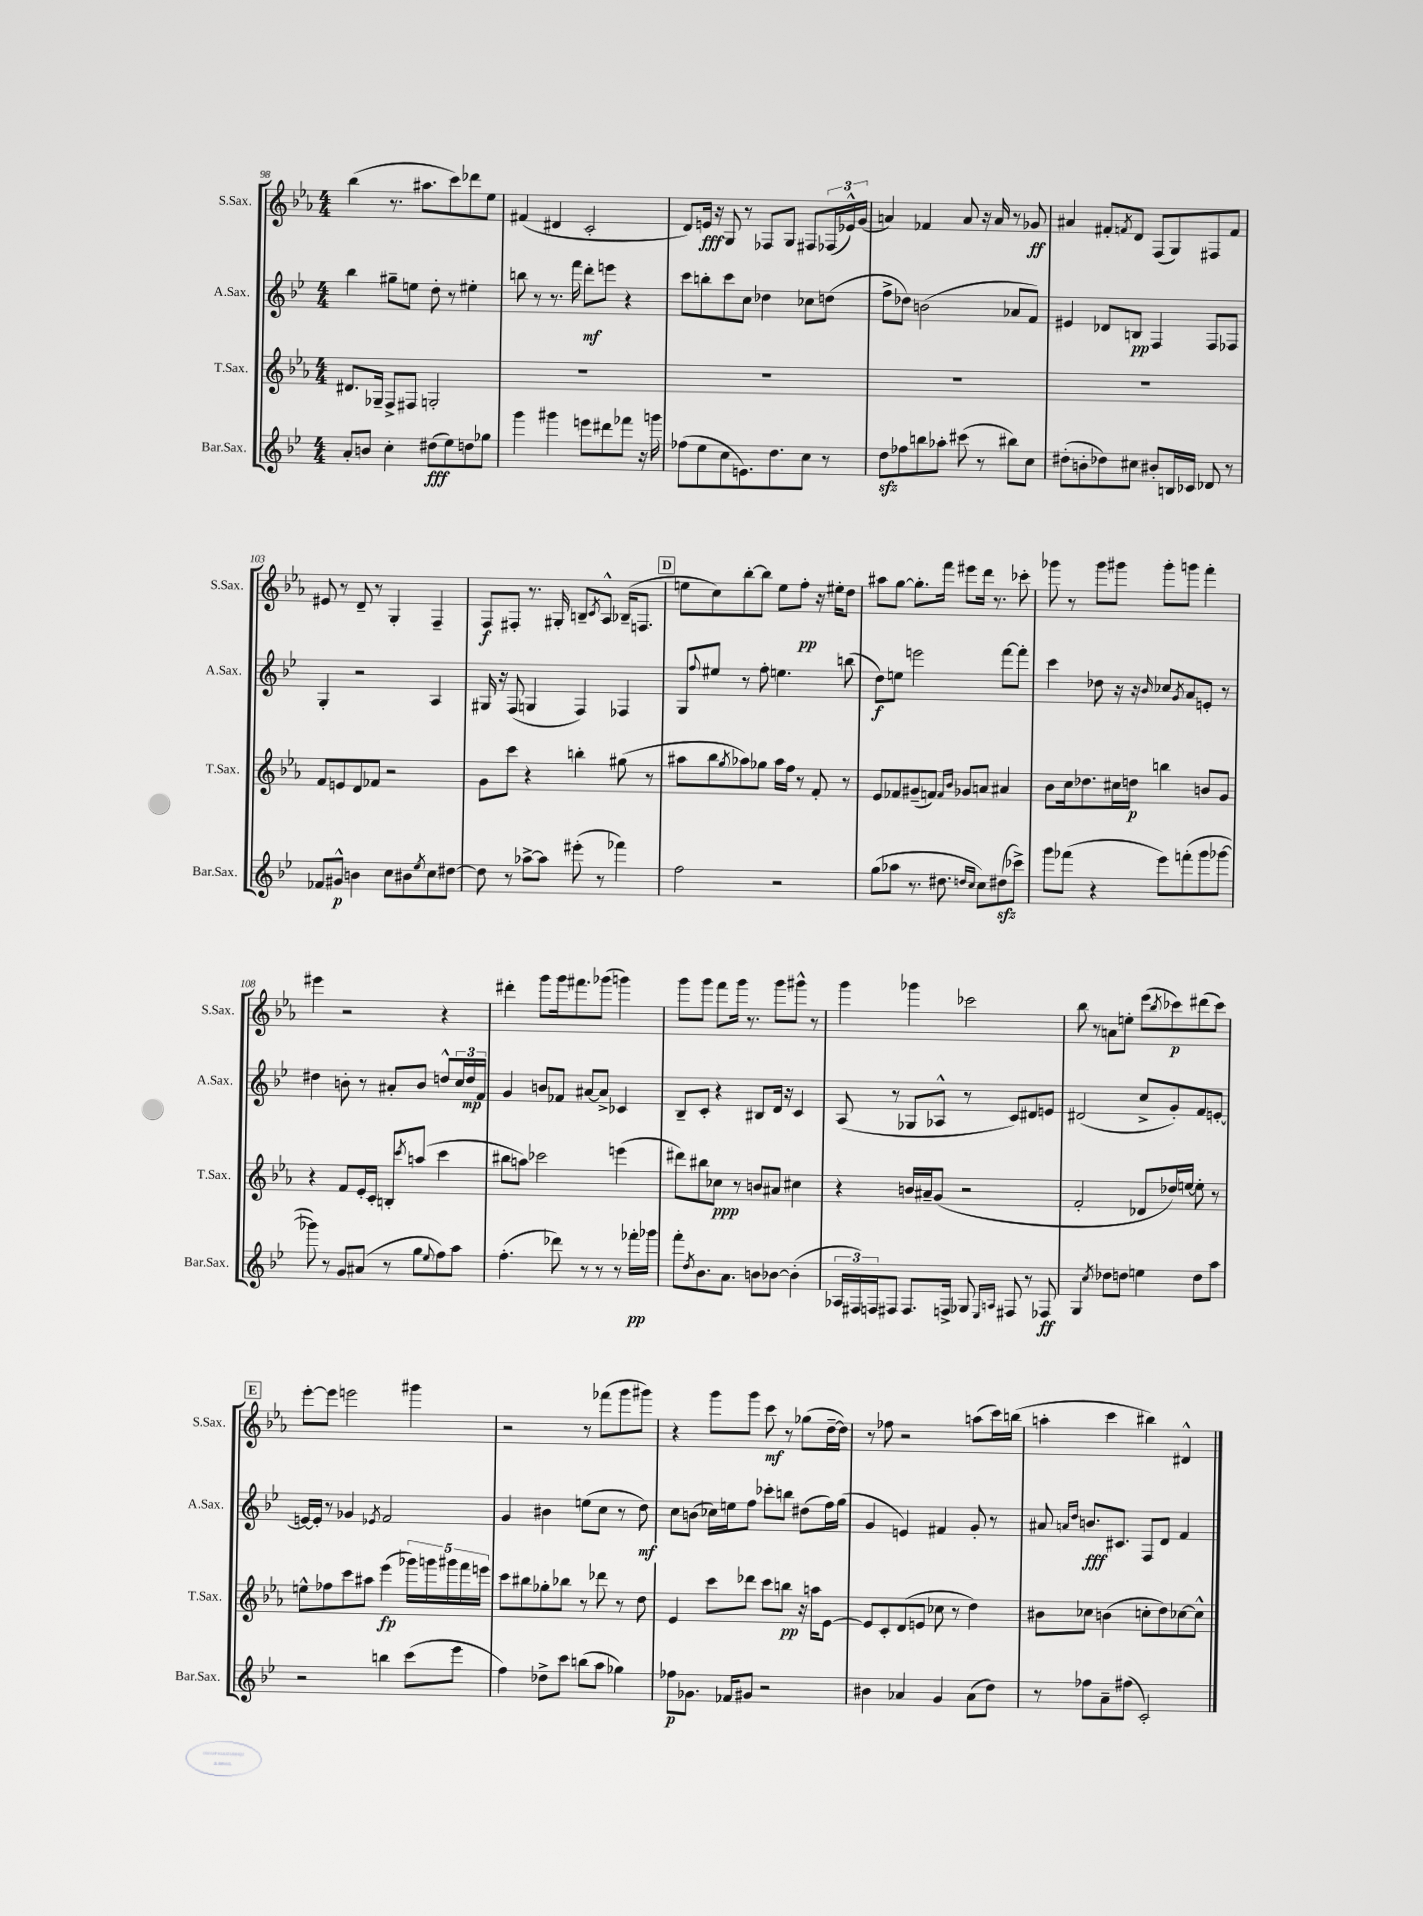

**kern	**kern	**kern	**kern
*staff4	*staff3	*staff2	*staff1
*clefG2	*clefG2	*clefG2	*clefG2
*k[b-e-]	*k[b-e-a-]	*k[b-e-]	*k[b-e-a-]
*M4/4	*M4/4	*M4/4	*M4/4
8a'	8.d#	4bb-	(4bb-
8b	.	.	.
.	16G-~	.	.
4cc'	8F^	8gg#~	8.r
.	8F#	8ee	.
.	.	.	8.aa#
(8dd#	2G'	8dd'	.
8ee-)	.	8r	8ccc)
8dd	.	4ee#'	8ddd-
8gg-	.	.	8ee-
=	=	=	=
4ggg	1r	8bb	(4f#
.	.	8r	.
4ggg#	.	8.r	4d#
.	.	16fff	.
8eee	.	8ddd'	2c'
8ddd#	.	8eee	.
8fff-	.	4r	.
16r	.	.	.
16ggg	.	.	.
=	=	=	=
(8ff-	1r	8ccc	8d)
8ee-	.	8bb'	16e
.	.	.	16r
8cc	.	8ccc	8G
8.e)	.	8cc	8r
.	.	4dd-	8F-
8.dd	.	.	.
.	.	.	8G
8cc	.	8cc-	8F#
8r	.	(8dd	(24F-
.	.	.	24e-^^)
.	.	.	(24g
=	=	=	=
8dd	1r	8ff^	4a)
8ff-	.	8dd-)	.
8bb	.	(2b	4f-
8aa-'	.	.	.
(8ccc#	.	.	8a
8r	.	.	16r
.	.	.	16a
8bb#)	.	8a-	8r
8cc	.	8f)	8g-
=	=	=	=
(8dd#'	1r	4e#	4a#
8b'	.	.	.
8dd-)	.	8d-	8f#'
.	.	.	8qf
8cc#	.	8B	8d
8b#'	.	4F	(8F
16B	.	.	8G)
16c-	.	.	.
8d-	.	8F	8F#
8r	.	8F-	8f
=	=	=	=
8f-	8f	4G'	8e#
8g#^^	8e	.	8r
4b	8d	2r	8d~
.	8f-	.	8r
8cc	2r	.	4G'
8b#	.	.	.
8qee-	.	.	.
8cc	.	4A	4F~
[8dd#	.	.	.
=	=	=	=
8dd#]	8g	16G#	8F
.	.	16r	.
8r	8ccc	(8F	8F#'
[8aa-^	4r	4G	8.r
8aa-]	.	.	.
.	.	.	16G#'
(8eee#'	4bb'	4F)	8B~
.	.	.	8qc
8r	.	.	8A-^^
4fff-)	(8gg#	4F-	(16B-~
.	.	.	8.F
.	8r	.	.
=	=	=	=
2ff	8aa#	8G	8ee
.	.	8qqff	.
.	8bb-	8ee#	8cc)
.	8qgg	.	.
.	8aa-)	8r	[8bb-'
.	8gg-	8ff'	8bb-]
2r	16aa-	4.ee	8ee
.	16ff	.	.
.	8r	.	8ff'
.	8f'	.	16r
.	.	.	16ee#'
.	8r	(8bb	8dd
=	=	=	=
(8gg	8e-	8dd)	8aa#
8aa-	8f-	8ee	[8gg
8.r	(8g#~	2eee	8.gg']
.	8f)	.	.
8.dd#	.	.	16fff
.	16qqf	.	.
.	16qqb-	.	.
.	8g-	.	8eee#
16qqdd	.	.	.
16qqcc	.	.	.
8cc)	8a	.	16ddd
.	.	.	8.r
(8dd#	4a#	[8fff	.
8ccc-^)	.	8fff']	8ccc-'
=	=	=	=
8ggg	8b-	4ccc	8ggg-
(8fff-	16cc	.	8r
.	8.dd-	.	.
4r	.	8dd-	8ggg-
.	16cc#	16r	8ggg#
.	16dd	16r	.
.	.	16qqb-	.
8eee-)	4bb	8cc-	8ggg#'
.	.	8qg	.
(8fff'	.	8a	8ggg
8ggg	8b	8e'	4fff'
[8ggg-	8g	8r	.
=	=	=	=
8ggg-])	4r	4dd#	4eee#
8r	.	.	.
8g	8f	8b'	2r
(8a#	16e-'	8r	.
.	16c'	.	.
8r	8B'	8a#'	.
.	8qccc	.	.
8gg	(8aa	8b	.
8qqee-	.	.	.
8ff)	4ccc	8dd^^	4r
8aa	.	24cc	.
.	.	24dd	.
.	.	24f	.
=	=	=	=
(4.ff'	8bb#	4g	4ddd#'
.	8aa)	.	.
.	2ccc-	8b	8ggg
8ddd-)	.	8f-	16ggg
.	.	.	8.fff#
8r	.	[8a#	.
8r	.	8a#^]	(8ggg-
8r	(4eee	4c-	4ggg)
16fff-'	.	.	.
16ggg-	.	.	.
=	=	=	=
8fff'	8ddd#)	8B-~	8ggg
8qdd	.	.	.
8.b-	8bb#	8c'	8ggg
.	8cc-	4r	8fff
8.a	.	.	.
.	8r	.	16ggg
.	.	.	8.r
8b	8b	8B#	.
[8b-	8a#	16d	8ggg
.	.	16r	.
(4b-']	4cc#	4c	8ggg#^^
.	.	.	8r
=	=	=	=
24A-	4r	(8A	4ggg
24F#)	.	.	.
24F	.	.	.
8F#	.	8r	.
8.F#	16b	8G-	4ggg-
.	16a#~	.	.
.	(8g	8A-^^	.
16F^	.	.	.
8G-	2r	8r	2ccc-
16qqE-	.	.	.
16qqA	.	.	.
8F#	.	8c)	.
8r	.	8d#	.
8F-	.	8e	.
=	=	=	=
4G	2f'	(2d#	8bb-
.	.	.	8r
8qcc	.	.	.
8dd-	.	.	8a
8dd	.	.	8ee'
4ee	8d-	8cc^	(8eee-
.	.	.	8qbb-
.	16dd-)	8g')	8ccc-)
.	[16ee	.	.
8dd	8ee']	8f	(8ddd#
8aa	8r	[8e'	8ccc-)
=	=	=	=
2r	8ee^^	16e_	[8eee-'
.	.	16e']	.
.	8ff-	8r	8eee-]
.	8ccc	4g-	2eee
.	8aa#	.	.
.	.	8qe-	.
4bb	(4eee-	2f	.
(8ccc	20ggg-)	.	4ggg#
.	20ggg	.	.
.	20ggg#	.	.
8eee-	.	.	.
.	20fff	.	.
.	20eee	.	.
=	=	=	=
4ff)	8ccc	4g	2r
.	8bb#	.	.
8dd-^	8gg-'	4b#	.
8ccc	8bb-	.	.
(8bb	8r	(8ee	8r
8aa	8ddd-	8cc	(8fff-
4gg-)	8r	8r	8ggg
.	8dd	8dd)	8ggg#)
=	=	=	=
8ff-	4e-	8cc	4r
8.g-	.	(8b	.
.	8ccc	16cc-)	8ggg
16f-	.	16ee	.
8g#	8ddd-	8ff	8ggg
2r	8ccc	8ccc-'	8ccc
.	8bb	8bb	8r
.	16r	(8dd#	(8gg-
.	16aa	.	.
.	[8e-	16ff)	[16dd~
.	.	(16gg	16dd])
=	=	=	=
4b#	8e-]	4g	8r
.	8c'	.	8ff-
4a-	(8d	4e)	2r
.	8e	.	.
4g	8cc-	4f#	.
.	8r	.	.
(8a-	4dd)	8g'	(8aa
8dd)	.	8r	16ccc)
.	.	.	(16bb
=	=	=	=
8r	8b#	8a#	4aa'
.	.	16qqa	.
.	.	16qqdd	.
8ff-	8cc-	8.b	.
8a~	(4b	.	4ccc
.	.	8.c#	.
(8ff#	.	.	.
2c')	8cc'	8F	4bb#)
.	8dd)	8d	.
.	[8cc-	4f	4d#^^
.	8cc-^^]	.	.
==	==	==	==
*-	*-	*-	*-
